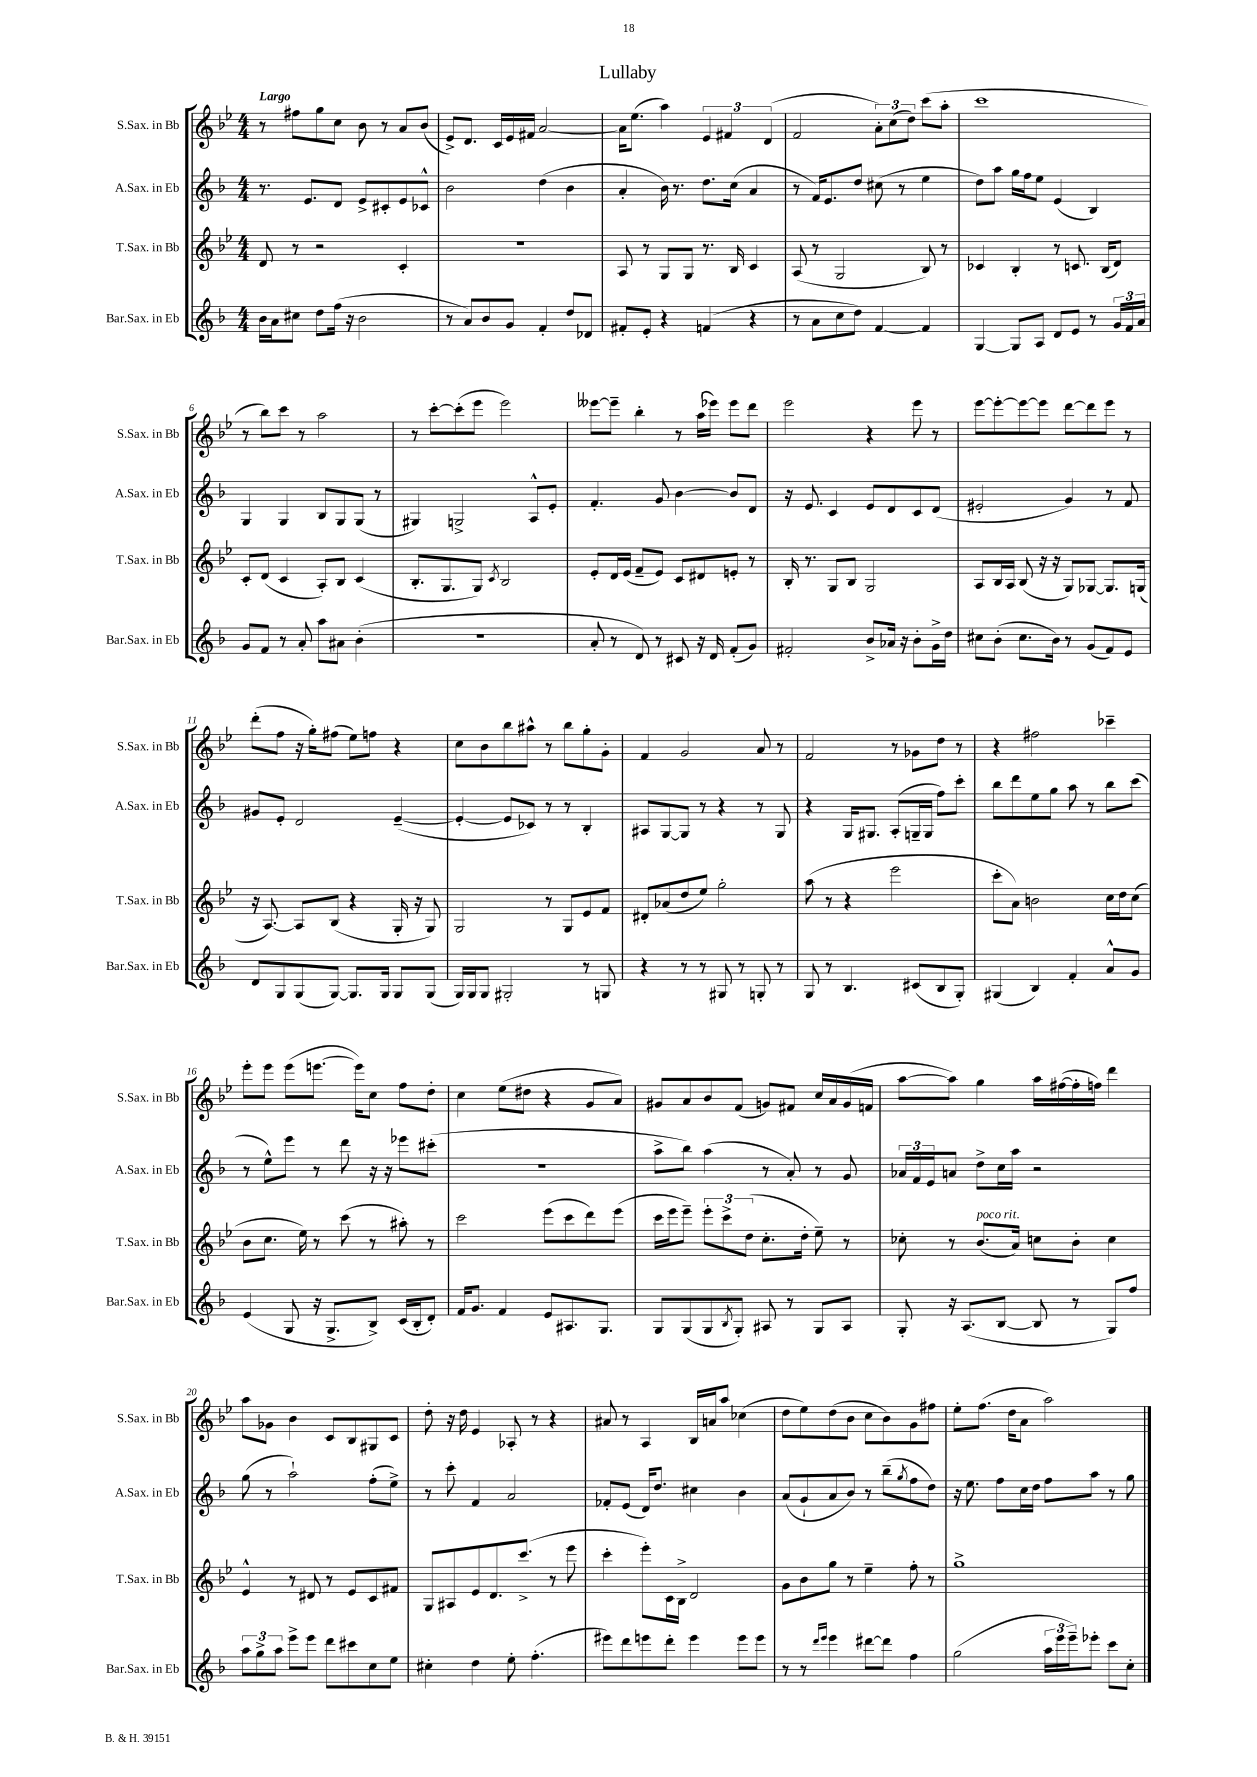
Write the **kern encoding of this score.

**kern	**kern	**kern	**kern
*staff4	*staff3	*staff2	*staff1
*clefG2	*clefG2	*clefG2	*clefG2
*k[b-]	*k[b-e-]	*k[b-]	*k[b-e-]
*M4/4	*M4/4	*M4/4	*M4/4
16b-\LL	8d/	8.r	8r
16a\J	.	.	.
8cc#\J	8r	.	8ff#\L
.	.	8.e/L	.
8dd\L	2r	.	8gg\
(16ff\Jk	.	8d/J	8cc\J
16r	.	.	.
2b-\	.	8e^/L	8b-\
.	.	8c#'/	8r
.	4c'/	8e/	8a/L
.	.	8c-^^/J	(8b-/J
=	=	=	=
8r	1r	2b-\	8e-^/L)
8a/L)	.	.	8.d/J
8b-/	.	.	.
.	.	.	16c/LL
8g/J	.	.	16e-/
.	.	.	16f#/JJ
4f'/	.	(4dd\	[2a/
8dd/L	.	4b-\	.
8d-/J	.	.	.
=	=	=	=
8f#'/L	8A/	4a'/	16a\]LK
.	.	.	(8.ee-\J
8e'/J	8r	.	.
4r	8G/L	16b-\)	4aa\)
.	.	8.r	.
.	8G/J	.	.
(4f/	8.r	8.dd\L	6e-/
.	.	.	6f#/
.	16B-/	(16cc\Jk	.
4r	4c/	4a/	.
.	.	.	(6d/
=	=	=	=
8r	(8A/	8r	2f/
8a\L	8r	16f/LK)	.
.	.	8.e/	.
8cc\	2G/	.	.
8dd\J)	.	8dd/J	.
[4f/	.	(8cc#\	12a'\L)
.	.	.	(12cc\
.	.	8r	.
.	.	.	12dd\J)
4f/]	8B-/)	4ee\	(8ccc\L
.	8r	.	8aa'\J
=	=	=	=
[4G/	4c-/	8dd\L)	1ccc
.	.	8aa\J	.
8G/]L	4B-'/	16gg\LL	.
.	.	16ff\J	.
8A/J	.	8ee\J	.
8d/L	8r	(4e/	.
8e/J	8.c/	.	.
8r	.	4B-/)	.
.	(16B-/LK	.	.
24g/LL	8d/J)	.	.
24f/	.	.	.
24a/JJ	.	.	.
=	=	=	=
8g/L	8c'/L	4G/	8r
8f/J	(8d/J	.	8bb-\L)
8r	4c/	4G/	8ccc\J
8a'/	.	.	8r
8aa\L	8A'/L)	8B-/L	2aa\
8a#\J	8B-/J	8G/	.
(4b-'\	(4c/	(8G/J	.
.	.	8r	.
=	=	=	=
1r	8.B-'/L	4G#/)	8r
.	.	.	[8ccc'\L
.	8.G/	.	.
.	.	2G^/	(8ccc'\]
.	8G/J)	.	8eee-\J
.	8qc/	.	.
.	2B-/	.	2eee-\)
.	.	8A^^/L	.
.	.	8e'/J	.
=	=	=	=
8a'/	8e-'/L	4.f'/	[8eee--\L
8r	16d/L	.	8eee--~\]J
.	(16e-/JJ	.	.
8d/)	8f~/L	.	4bb-'\
8r	8e-/J)	8g/	.
8c#/	8c/L	[4b-\	8r
16r	8d#/	.	(16aa\LL
16d/	.	.	16eee-\JJ)
(8f'/L	8e'/J	8b-/]L	8eee-\L
8g/J)	8r	8d/J	8ddd\J
=	=	=	=
2f#'/	16B-'/	16r	2eee-\
.	8.r	8.e/	.
.	8G/L	4c/	.
.	8B-/J	.	.
8b-^/L	2G/	8e/L	4r
16a-/Jk	.	8d/	.
16r	.	.	.
8b-'\L	.	8c/	8eee-\
16g^\L	.	(8d/J	8r
16dd\JJ	.	.	.
=	=	=	=
8cc#\L	8A/L	2e#'/	[8eee-\L
(8b-'\J	16B-/L	.	8eee-'\_
.	16A/JJ	.	.
8.cc#\L	(8B-/	.	8eee-\_
.	16r	.	8eee-\]J
16b-\Jk)	16r	.	.
8r	8G/L)	4g/)	[8ddd\L
(8g/L	[8G-/J	.	8ddd\]
8f/)	8.G-/]L	8r	8eee-\J
8e/J	.	8f/	8r
.	(16G/Jk	.	.
=	=	=	=
8d/L	16r	8g#/L	(8ddd'\L
.	[8.A/)	.	.
8G/	.	8e'/J	8ff\J
(8G/	8A/]L	2d/	16r
.	.	.	16gg'\LK)
[8G/J)	(8B-/J	.	(8ff#\J
8.G/]L	4r	.	8ee-\L)
.	.	.	8ff\J
16G/Jk	.	.	.
8G/L	16G'/	([4e~/	4r
.	16r	.	.
(8G/J	8G/)	.	.
=	=	=	=
16G/LL)	2G/	4e'/_	8cc\L
16G/J	.	.	.
8G/J	.	.	8b-\
2G#'/	.	8e/]L	8bb-\
.	.	8c-/J)	8aa#^^\J
.	8r	8r	8r
.	8G/L	8r	8bb-\L
8r	8e-/	4B-'/	8gg'\
8G/	8f/J	.	8g'\J
=	=	=	=
4r	8d#'/L	8A#/L	4f/
.	(8a-/	[8G/	.
8r	8dd/	8G/]J	2g/
8r	8ee-/J)	8r	.
8G#/	2gg'\	4r	.
8r	.	.	.
8G'/	.	8r	8a/
8r	.	8G/	8r
=	=	=	=
8G/	(8aa\	4r	2f/
8r	8r	.	.
4.B-/	4r	16G/LK	.
.	.	8.G#/J	.
.	2eee-\	(8A'/L	8r
(8c#/L	.	16G~/L	8g-\L
.	.	16G/JJ	.
8B-/	.	8ff\L)	8dd\J
8G'/J)	.	8ccc'\J	8r
=	=	=	=
(4G#/	8ccc'\L	8bb-\L	4r
.	8a\J)	8ddd\	.
4B-/)	2b\	8ee\	2ff#\
.	.	8gg\J	.
4f'/	.	8aa\	.
.	.	8r	.
8a^^/L	16cc\LL	8bb-\L	4ccc-~\
.	16dd\J	.	.
8g/J	(8cc\J	(8ccc\J	.
=	=	=	=
(4e/	8b-\L	8r	8eee-'\L
.	8.cc\J	8ee^^\L)	8eee-\J
8G/	.	8eee\J	(8eee-\L
.	16ee-\)	.	.
16r	8r	8r	[8.eee\J
8.G^/L	.	.	.
.	(8ccc\	8ddd\	.
.	.	.	16eee\]LK)
8B-^/J)	8r	16r	8cc\J
.	.	16r	.
(16c/LL	8aa#'\)	8eee-\L	8ff\L
16B-'/J	.	.	.
8d'/J)	8r	(8ccc#'\J	8dd'\J
=	=	=	=
16f/LK	2ccc\	1r	4cc\
8.g/J	.	.	.
4f/	.	.	(8ee-\L
.	.	.	8dd#\J
8e/L	(8eee-\L	.	4r
8.A#/	8ccc\	.	.
.	8ddd\)	.	8g/L
8.G/J	.	.	.
.	(8eee-\J	.	8a/J)
=	=	=	=
8G/L	16ccc\LL	8aa^\L	8g#/L
.	16eee-\J	.	.
(8G/	8eee-~\J)	8bb-\J)	8a/
8G/	12eee-'\L	(4aa\	8b-/
.	12ccc^\	.	.
8qB-/	.	.	.
8G'/J)	.	.	(8f/J
.	(12dd\J	.	.
8A#/	8.cc'\L	8r	8g/L)
8r	.	8a'/)	8f#/J
.	16dd'\Jk	.	.
8G/L	8ee-~\)	8r	16cc/LL
.	.	.	16a/
8A#/J	8r	8g/	(16g/
.	.	.	16f/JJ
=	=	=	=
8G'/	8cc-'\	24a-/LL	[8aa\L
.	.	24f/	.
.	.	24e/J	.
16r	8r	8a/J	8aa\]J)
(8.A/L	.	.	.
.	(8.b-/L	8dd^\L	4gg\
[8B-/J	.	16cc\L	.
.	16a/Jk)	16aa\JJ	.
8B-/]	8cc\L	2r	16aa\LL
.	.	.	([16ff#\
8r	8b-'\J	.	16ff#'\]
.	.	.	16ff\JJ)
8G/L)	4cc\	.	4ddd\
8ff/J	.	.	.
=	=	=	=
12aa\L	4e-^^/	(8gg\	8aa\L
12gg^\	.	.	.
.	.	8r	8g-\J
12aa\J	.	.	.
8eee^\L	8r	2aa`\)	4b-\
8eee\J	8d#/	.	.
8ddd\L	8r	.	8c/L
8ccc#\	8e-/L	.	8B-/
8cc\	8c/	(8ff'\L	8G#/
8ee\J	8f#/J	8ee^\J)	8c/J
=	=	=	=
4cc#'\	8G/L	8r	8dd'\
.	8A#/	8ccc'\	16r
.	.	.	16dd\
4dd\	8e-/	4f/	4e-/
.	8.d/	.	.
8ee'\	.	2a/	8A-'/
.	(8.ccc^/J	.	.
(4.ff'\	.	.	8r
.	8r	.	4r
.	8eee-\	.	.
=	=	=	=
8eee#\L)	4ccc'\	8f-'/L	8a#/
8ddd\	.	(8e/J	8r
8eee\	8eee-'\L)	16d/LK)	4A/
.	.	8.dd/J	.
8ddd'\J	16c\L	.	.
.	16B-^\JJ	.	.
4eee\	2d/	4cc#\	16B-/LL
.	.	.	16a/J
.	.	.	8aa/J
8eee\L	.	4b-\	(4cc-\
8eee\J	.	.	.
=	=	=	=
8r	8g\L	(8a/L	8dd\L
8r	8b-\	8g`/	8ee-\)
16qqddd/LL	.	.	.
16qqeee/JJ	.	.	.
4eee\	8gg\J	8a/	(8dd\
.	8r	8b-/J)	8b-\J
[8ddd#\L	4ee-~\	8r	8cc\L
8ddd#\]J	.	(8bb-~\L	8b-\)
.	.	8qgg/	.
4ff\	8ff'\	8ff\	8g\
.	8r	8dd\J)	8ff#\J
=	=	=	=
(2gg\	1gg^	16r	8ee-'\L
.	.	8.ee\	.
.	.	.	(8.ff\J
.	.	8ff\L	.
.	.	.	16dd\LK
.	.	16cc\L	8a\J
.	.	16dd\JJ	.
24aa\LL	.	8ff\L	2aa\)
24eee\	.	.	.
24eee~\J)	.	.	.
8eee-'\J	.	8aa\J	.
8ccc\L	.	8r	.
8cc'\J	.	8gg\	.
==	==	==	==
*-	*-	*-	*-
